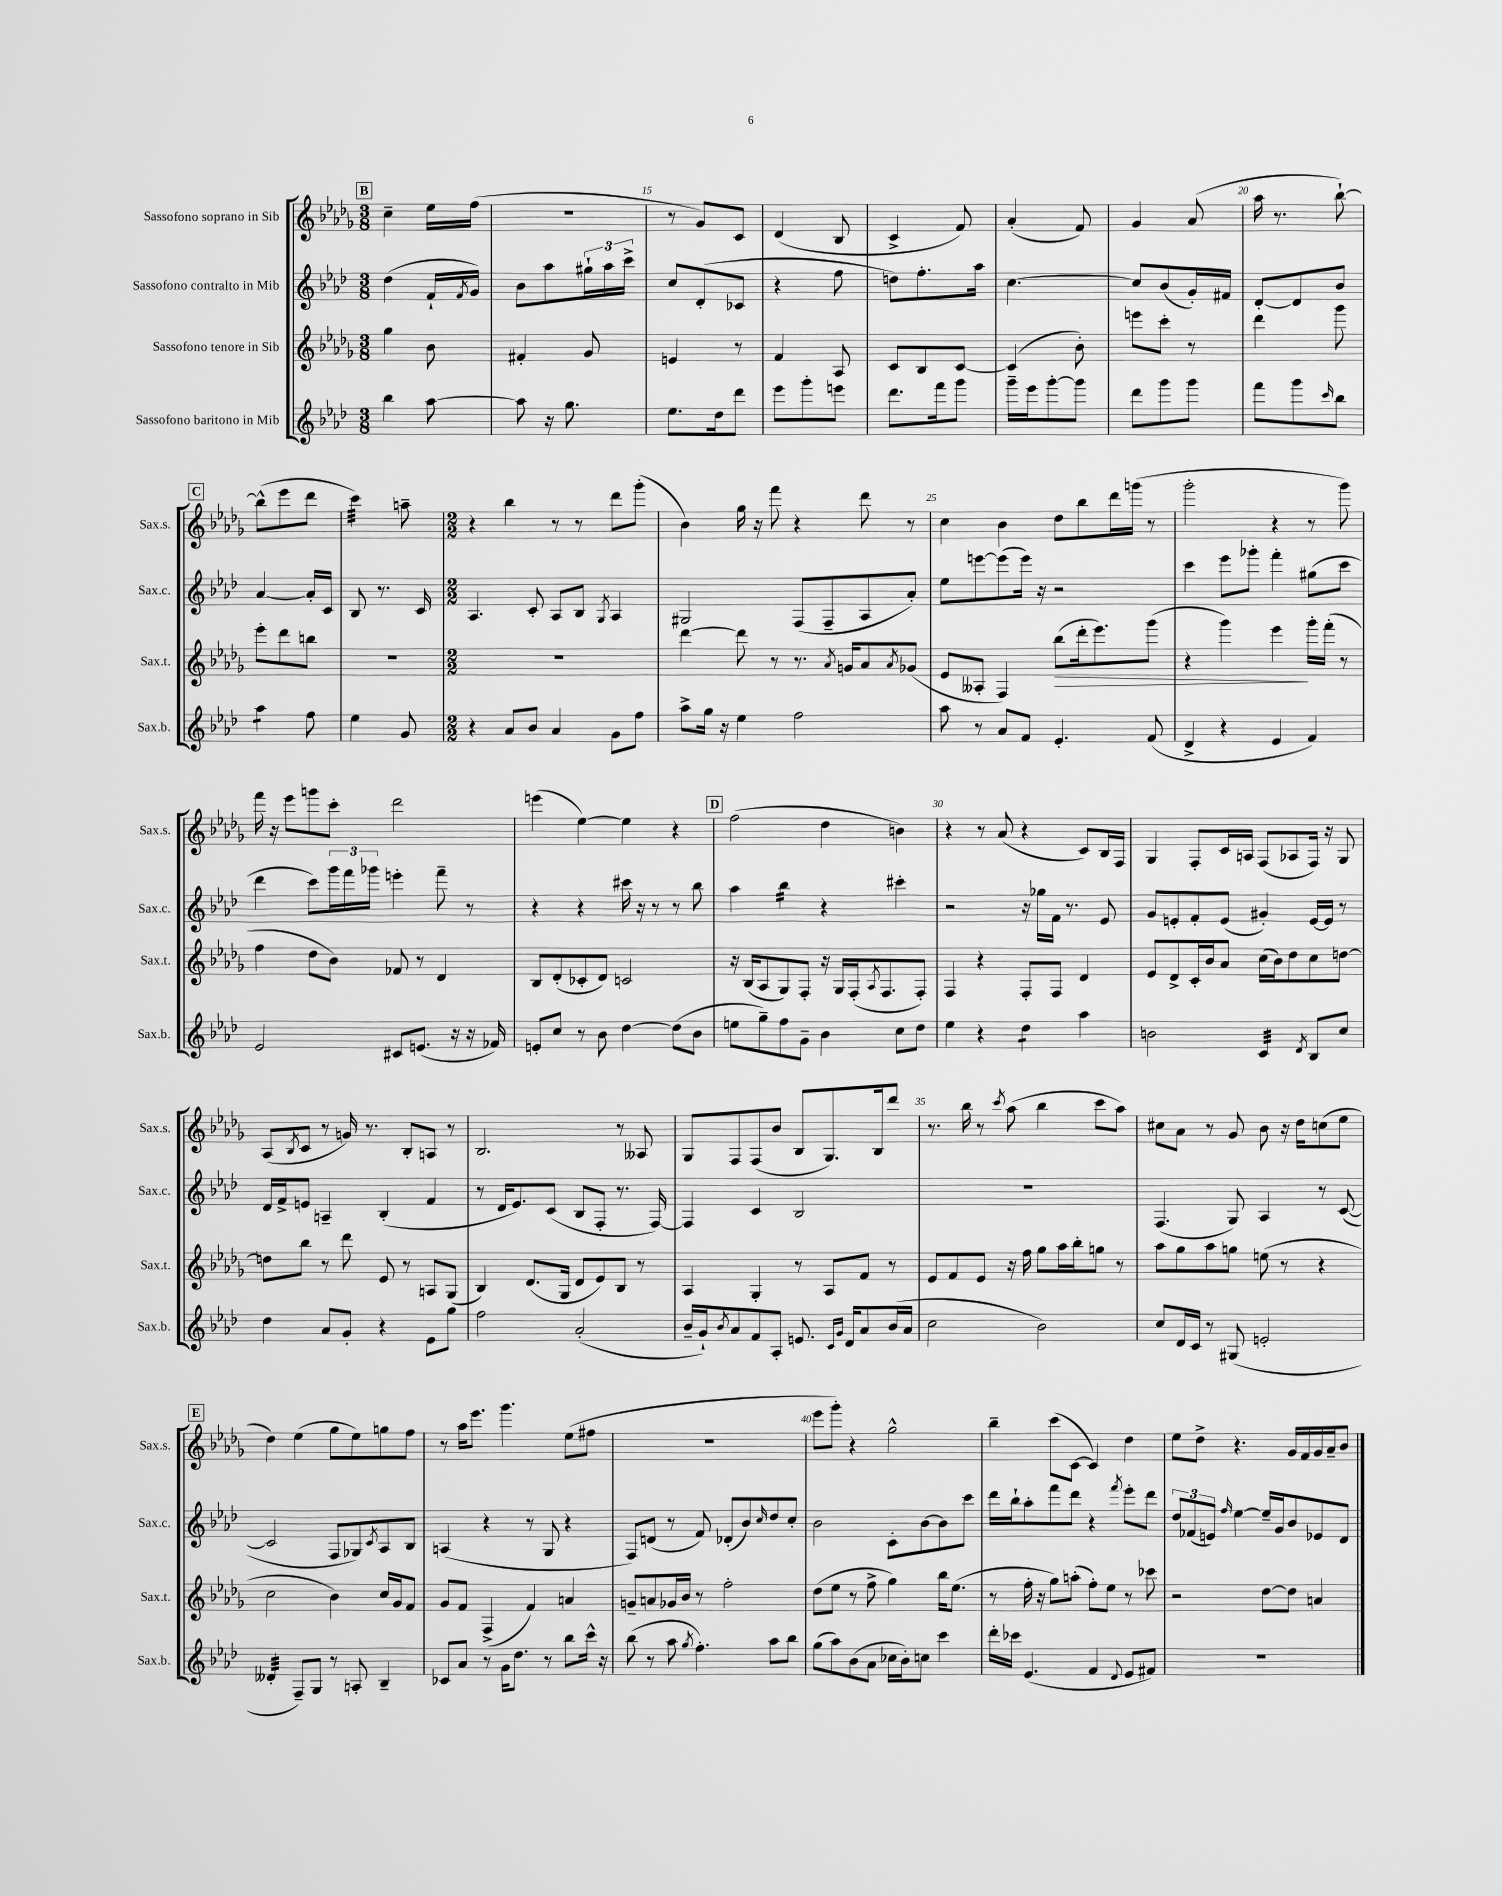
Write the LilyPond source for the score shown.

<<
\new StaffGroup <<
\new Staff = "s0" \with { instrumentName = "Sassofono soprano in Sib" shortInstrumentName = "Sax.s." } {
    \clef treble \key des \major \numericTimeSignature \time 3/8
    \mark \markup { \box "B" } c''4-- ees''16 f''16( |
    R4. |
    r8 ges'8) c'8 |
    des'4( bes8 |
    c'4-> f'8) |
    aes'4-.( f'8) |
    ges'4 aes'8( |
    aes''16 r8. bes''8~-!) |
    \mark \markup { \box "C" } bes''8-^( ees'''8 des'''8 |
    c'''4:32) a''8-- |
    \numericTimeSignature \time 2/2 r4 bes''4 r8 r8 des'''8 ges'''8-.( |
    bes'4) ges''16 r16 f'''8 r4 des'''8 r8 |
    c''4 bes'4 des''8 bes''8 des'''16 g'''16( r8 |
    ges'''2-. r4 r8 ges'''8) |
    f'''16 r16 ees'''8 g'''8 c'''8-. des'''2 |
    e'''4( ees''4~) ees''4 r4 |
    \mark \markup { \box "D" } f''2( des''4 b'4) |
    r4 r8 aes'8( r4 c'8) bes16 f16 |
    ges4 f8-. c'16 a16 f8( aes8 f16) r16 ges8 |
    aes8( \acciaccatura { bes8 } c'8 r8 g'16) r8. bes8-. a8 r8 |
    bes2. r8 aeses8 |
    ges8 f8 f8( bes'8 bes8 ges8.) bes16 des'''8 |
    r8. bes''16 r8 \acciaccatura { c'''8 } aes''8( bes''4 c'''8 aes''8) |
    cis''8 aes'8 r8 ges'8 bes'8 r16 des''16 c''8( ees''8 |
    \mark \markup { \box "E" } des''4) ees''4( ges''8 ees''8) g''8 f''8 |
    r8 aes''16 ees'''8. ges'''4. ees''8( fis''8 |
    R1 |
    ees'''8 ges'''8-.) r4 ges''2-^ |
    bes''4-- c'''8( c'8~ c'4) des''4 |
    ees''8 des''8-> r4. ges'16 f'16 ges'16 aes'16-- bes'8 \bar "|." |
}
\new Staff = "s1" \with { instrumentName = "Sassofono contralto in Mib" shortInstrumentName = "Sax.c." } {
    \clef treble \key aes \major \numericTimeSignature \time 3/8
    \mark \markup { \box "B" } des''4( f'16-! \acciaccatura { f'8 } g'16) |
    bes'8 aes''8 \tuplet 3/2 { gis''16-! aes''16 c'''16-> } |
    c''8 des'8-.( ces'8 |
    r4 f''8 |
    d''8) f''8.-. aes''16 |
    c''4.~ |
    c''8 bes'8( g'16-.) fis'16 |
    des'8~-. des'8 bes'8 |
    \mark \markup { \box "C" } aes'4~ aes'16-. c'16 |
    bes8 r8. c'16 |
    \numericTimeSignature \time 2/2 aes4. c'8-. aes8 bes8 \acciaccatura { g8 } aes4 |
    gis2 f8( f8-- aes8 aes'8-.) |
    ees''8 e'''8~ e'''8( e'''16) r16 r2 |
    c'''4 ees'''8 ges'''8-. f'''4-. gis''8( c'''8 |
    des'''4 c'''8) \tuplet 3/2 { g'''16 f'''16 ges'''16 } e'''4-. f'''8-- r8 |
    r4 r4 cis'''16 r16 r8 r8 bes''8 |
    \mark \markup { \box "D" } aes''4 bes''4:16 r4 cis'''4-. |
    r2 r16 ges''16 f'16 r8. ees'8 |
    g'8 e'8-. f'8-. e'8( gis'4-.) e'16~ e'16 r8 |
    des'16 f'16-> e'8 a4-- bes4-.( f'4 |
    r8 des'16 ees'8.) c'8( bes8 f8-. r8. f16~) |
    f4 c'4 bes2 |
    R1 |
    f4.( g8) aes4 r8 c'8~( |
    \mark \markup { \box "E" } c'2 f8 ges8) \acciaccatura { c'8 } aes8 bes8 |
    a4( r4 r8 g8 r4 |
    f8) d'8( r8 f'8) des'8-.( bes'8) \grace { c''16 } des''8 c''8-. |
    bes'2 c'8-. bes'8~ bes'8 c'''8 |
    des'''16 bes''16-! aes''8-. f'''8 des'''8 r4 \acciaccatura { f'''8 } ees'''8-. des'''8 |
    \tuplet 3/2 { des''8 fes'8( e'8) } \grace { f''16 } ees''4~ ees''16-- g'16 bes'8 ees'8 des'8 \bar "|." |
}
\new Staff = "s2" \with { instrumentName = "Sassofono tenore in Sib" shortInstrumentName = "Sax.t." } {
    \clef treble \key des \major \numericTimeSignature \time 3/8
    \mark \markup { \box "B" } ges''4 bes'8 |
    fis'4-. ges'8 |
    e'4 r8 |
    f'4 aes8 |
    c'8 bes8 c'8~ |
    c'4( bes'8-.) |
    e'''8 c'''8-. r8 |
    des'''4 ges'''8 |
    \mark \markup { \box "C" } ees'''8-. des'''8 b''8 |
    R4. |
    \numericTimeSignature \time 2/2 R1 |
    des'''4~ des'''8 r8 r8. \acciaccatura { aes'8 } g'16 aes'8 \acciaccatura { aes'8 } ges'8( |
    ees'8 aeses8-. f4) bes''8\>( des'''16-. ees'''8.) ges'''8( |
    r4 ges'''4) ees'''4\! ges'''16-. f'''16-.( r8 |
    f''4 des''8 bes'8) fes'8 r8 des'4 |
    bes8 des'8-.( ces'8-. des'8) c'2 |
    \mark \markup { \box "D" } r16 bes16( aes8 ges8) f8-. r16 ges16 f16-.( \acciaccatura { aes8 } f8. f8-.) |
    f4 r4 f8-. f8 des'4 |
    ees'8 des'8-> c'16-. bes'16 aes'8 c''16( bes'16) des''8 c''8 d''8~ |
    d''8 bes''8 r8 des'''8 ees'8 r8 a8 ges8( |
    bes4) des'8.( ges16 des'8 ees'8) bes8 r8 |
    aes4 ges4-. r8 aes8 f'8 r8 |
    ees'8 f'8 ees'8 r16 f''16 ges''8 aes''16 bes''16-. g''8 r8 |
    aes''8 ges''8 aes''8 g''8 e''8( r8 r4 |
    \mark \markup { \box "E" } c''2 bes'4) c''16 ges'16 f'8 |
    ges'8 f'8 f4->( f'4) a'4 |
    g'8-- a'8 ges'16 bes'16 r8 f''2-. |
    des''8( ees''8 r8 f''8-> ges''4) bes''16 ees''8.( |
    r8 f''16-. r16 ges''8) a''8-.( f''8-.) ees''8 r8 ces'''8 |
    r2 des''8~ des''8 a'4 \bar "|." |
}
\new Staff = "s3" \with { instrumentName = "Sassofono baritono in Mib" shortInstrumentName = "Sax.b." } {
    \clef treble \key aes \major \numericTimeSignature \time 3/8
    \mark \markup { \box "B" } bes''4 aes''8~ |
    aes''8 r16 g''8. |
    ees''8. des''16 des'''8 |
    ees'''8 g'''8-. e'''8 |
    des'''8. f'''16 g'''8 |
    g'''16-- ees'''16 g'''8~-. g'''8 |
    des'''8 g'''8 g'''8 |
    f'''8 g'''8 \grace { c'''16 } bes''8 |
    \mark \markup { \box "C" } aes''4:8 f''8 |
    ees''4 g'8 |
    \numericTimeSignature \time 2/2 r4 aes'8 bes'8 aes'4 g'8 f''8 |
    aes''8-> g''16 r16 ees''4 f''2 |
    aes''8 r8 aes'8 f'8 ees'4.-. f'8( |
    des'4-> r4 ees'4 f'4) |
    ees'2 cis'8 e'8.( r16 r16 fes'16) |
    e'8-. c''8 r8 bes'8 des''4~ des''8( bes'8 |
    \mark \markup { \box "D" } e''8 g''8--) f''8 g'8-- bes'4 c''8 des''8 |
    ees''4 r4 des''4:8 aes''4 |
    b'2 c'4:32 \acciaccatura { des'8 } bes8 c''8 |
    des''4 aes'8 g'8-. r4 ees'8 g''8 |
    f''2 aes'2-.( |
    bes'16-- g'16-!) \acciaccatura { bes'8 } aes'8 f'8 aes8-. e'8. \grace { c'16 g'16 } des'16 aes'8 bes'16( aes'16 |
    c''2 bes'2) |
    c''8 des'16 c'16 r8 gis8( e'2-. |
    \mark \markup { \box "E" } deses'4:32-. f8--) g8 r8 a8-. bes4-- |
    ces'8 aes'8 r8 g'16 des''8. r8 bes''8 c'''16-^ r16 |
    bes''8( r8 aes''8 \acciaccatura { g''8 } f''4.-.) aes''8 bes''8 |
    g''8( aes''8) bes'8( aes'8 ces''16 bes'16-.) c''8 c'''4 |
    des'''16-. ces'''16 ees'4.( f'4 \appoggiatura { des'8 } ees'8 fis'8) |
    R1 \bar "|." |
}
>>
>>
\layout { \context { \Score currentBarNumber = #13 \override BarNumber.break-visibility = ##(#f #t #t) barNumberVisibility = #(every-nth-bar-number-visible 5) } }
